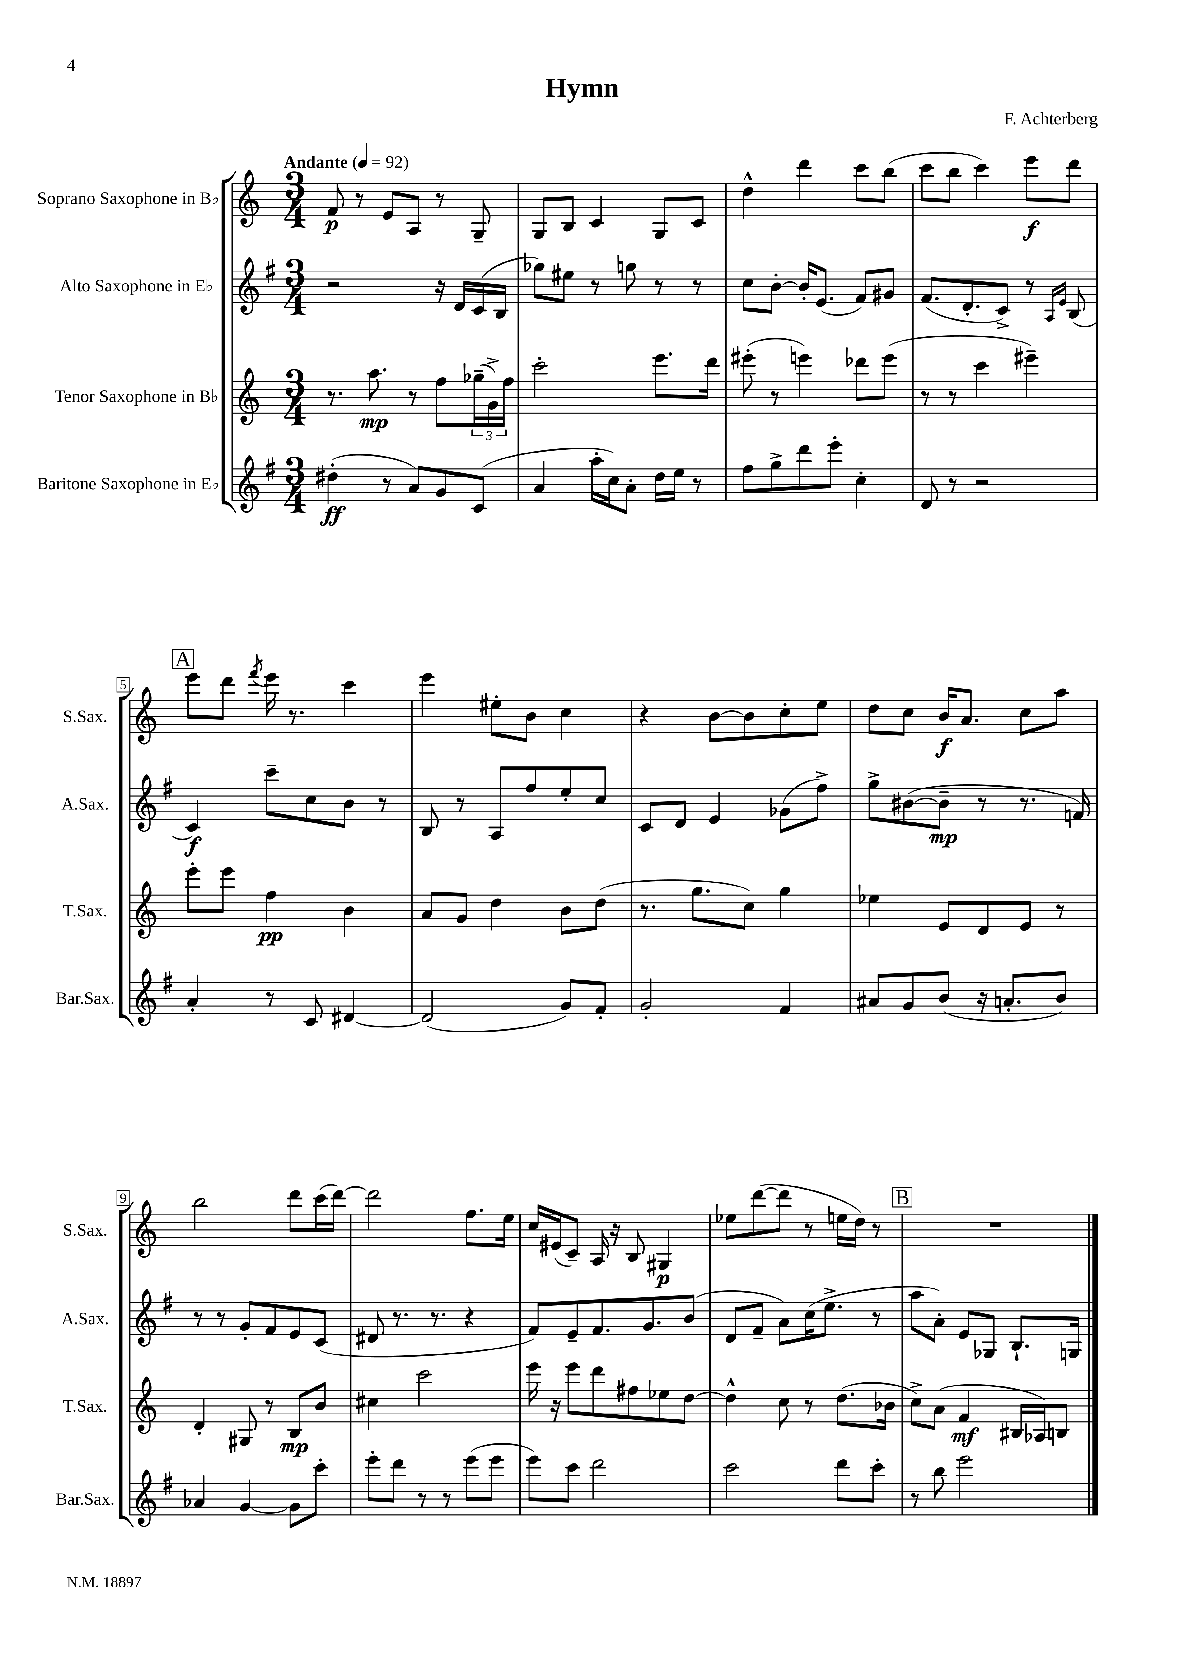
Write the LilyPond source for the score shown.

\header { title = "Hymn" composer = "F. Achterberg" }
<<
\new StaffGroup <<
\new Staff = "s0" \with { instrumentName = "Soprano Saxophone in Bb" shortInstrumentName = "S.Sax." } {
    \clef treble \key c \major \numericTimeSignature \time 3/4 \tempo "Andante" 4 = 92
    f'8\p r8 e'8 a8 r8 g8-- |
    g8 b8 c'4 g8 c'8 |
    d''4-^ d'''4 c'''8 b''8( |
    c'''8 b''8 c'''4) e'''8\f d'''8 |
    \mark \markup { \box "A" } e'''8 d'''8 \acciaccatura { f'''8 } e'''16 r8. c'''4 |
    e'''4 eis''8-. b'8 c''4 |
    r4 b'8~ b'8 c''8-. e''8 |
    d''8 c''8 b'16\f a'8. c''8 a''8 |
    b''2 d'''8 c'''16( d'''16~) |
    d'''2 f''8. e''16 |
    c''16 eis'16( c'8--) a16 r16 b8 gis4\p |
    ees''8 d'''8~( d'''8 r8 e''16 d''16) r8 |
    \mark \markup { \box "B" } R2. \bar "|." |
}
\new Staff = "s1" \with { instrumentName = "Alto Saxophone in Eb" shortInstrumentName = "A.Sax." } {
    \clef treble \key g \major \numericTimeSignature \time 3/4
    r2 r16 d'16 c'16( b16 |
    ges''8) eis''8 r8 g''8 r8 r8 |
    c''8 b'8~-. b'16-. e'8.( fis'8) gis'8 |
    fis'8.( d'8.-. c'8->) r8 \grace { a16 e'16 } b8( |
    \mark \markup { \box "A" } c'4\f) c'''8-- c''8 b'8 r8 |
    b8 r8 a8 fis''8 e''8-. c''8 |
    c'8 d'8 e'4 ges'8( fis''8->) |
    g''8-> bis'8~( bis'8--\mp r8 r8. f'16) |
    r8 r8 g'8-. fis'8 e'8 c'8( |
    dis'8 r8. r8. r4 |
    fis'8) e'8-- fis'8. g'8. b'8( |
    d'8 fis'8-- a'8) c''16( e''8.-> r8 |
    \mark \markup { \box "B" } a''8 a'8-.) e'8 ges8 b8.-! g16 \bar "|." |
}
\new Staff = "s2" \with { instrumentName = "Tenor Saxophone in Bb" shortInstrumentName = "T.Sax." } {
    \clef treble \key c \major \numericTimeSignature \time 3/4
    r8. a''8.\mp r8 f''8 \tuplet 3/2 { ges''16--( g'16->) f''16 } |
    c'''2-. e'''8. d'''16 |
    eis'''8-.( r8 e'''4) des'''8 e'''8( |
    r8 r8 c'''4 eis'''4--) |
    \mark \markup { \box "A" } e'''8-. e'''8 f''4\pp b'4 |
    a'8 g'8 d''4 b'8 d''8( |
    r8. g''8. c''8) g''4 |
    ees''4 e'8 d'8 e'8 r8 |
    d'4-. gis8 r8 b8\mp b'8 |
    cis''4 c'''2 |
    e'''16 r16 e'''8 d'''8 fis''8 ees''8 d''8~ |
    d''4-^ c''8 r8 d''8.( bes'16 |
    \mark \markup { \box "B" } c''8->) a'8( f'4\mf bis16 aes16) b8 \bar "|." |
}
\new Staff = "s3" \with { instrumentName = "Baritone Saxophone in Eb" shortInstrumentName = "Bar.Sax." } {
    \clef treble \key g \major \numericTimeSignature \time 3/4
    dis''4-.\ff( r8 a'8) g'8 c'8( |
    a'4 a''16-. c''16) a'8-. d''16 e''16 r8 |
    fis''8 g''8-> d'''8 e'''8-. c''4-. |
    d'8 r8 r2 |
    \mark \markup { \box "A" } a'4-. r8 c'8 dis'4~ |
    dis'2( g'8) fis'8-. |
    g'2-. fis'4 |
    ais'8 g'8 b'8( r16 a'8.-. b'8) |
    aes'4 g'4~ g'8 c'''8-. |
    e'''8-. d'''8 r8 r8 e'''8( e'''8 |
    e'''8) c'''8 d'''2 |
    c'''2 d'''8 c'''8-. |
    \mark \markup { \box "B" } r8 b''8 e'''2 \bar "|." |
}
>>
>>
\layout { \context { \Score \override BarNumber.stencil = #(make-stencil-boxer 0.1 0.3 ly:text-interface::print) } }
